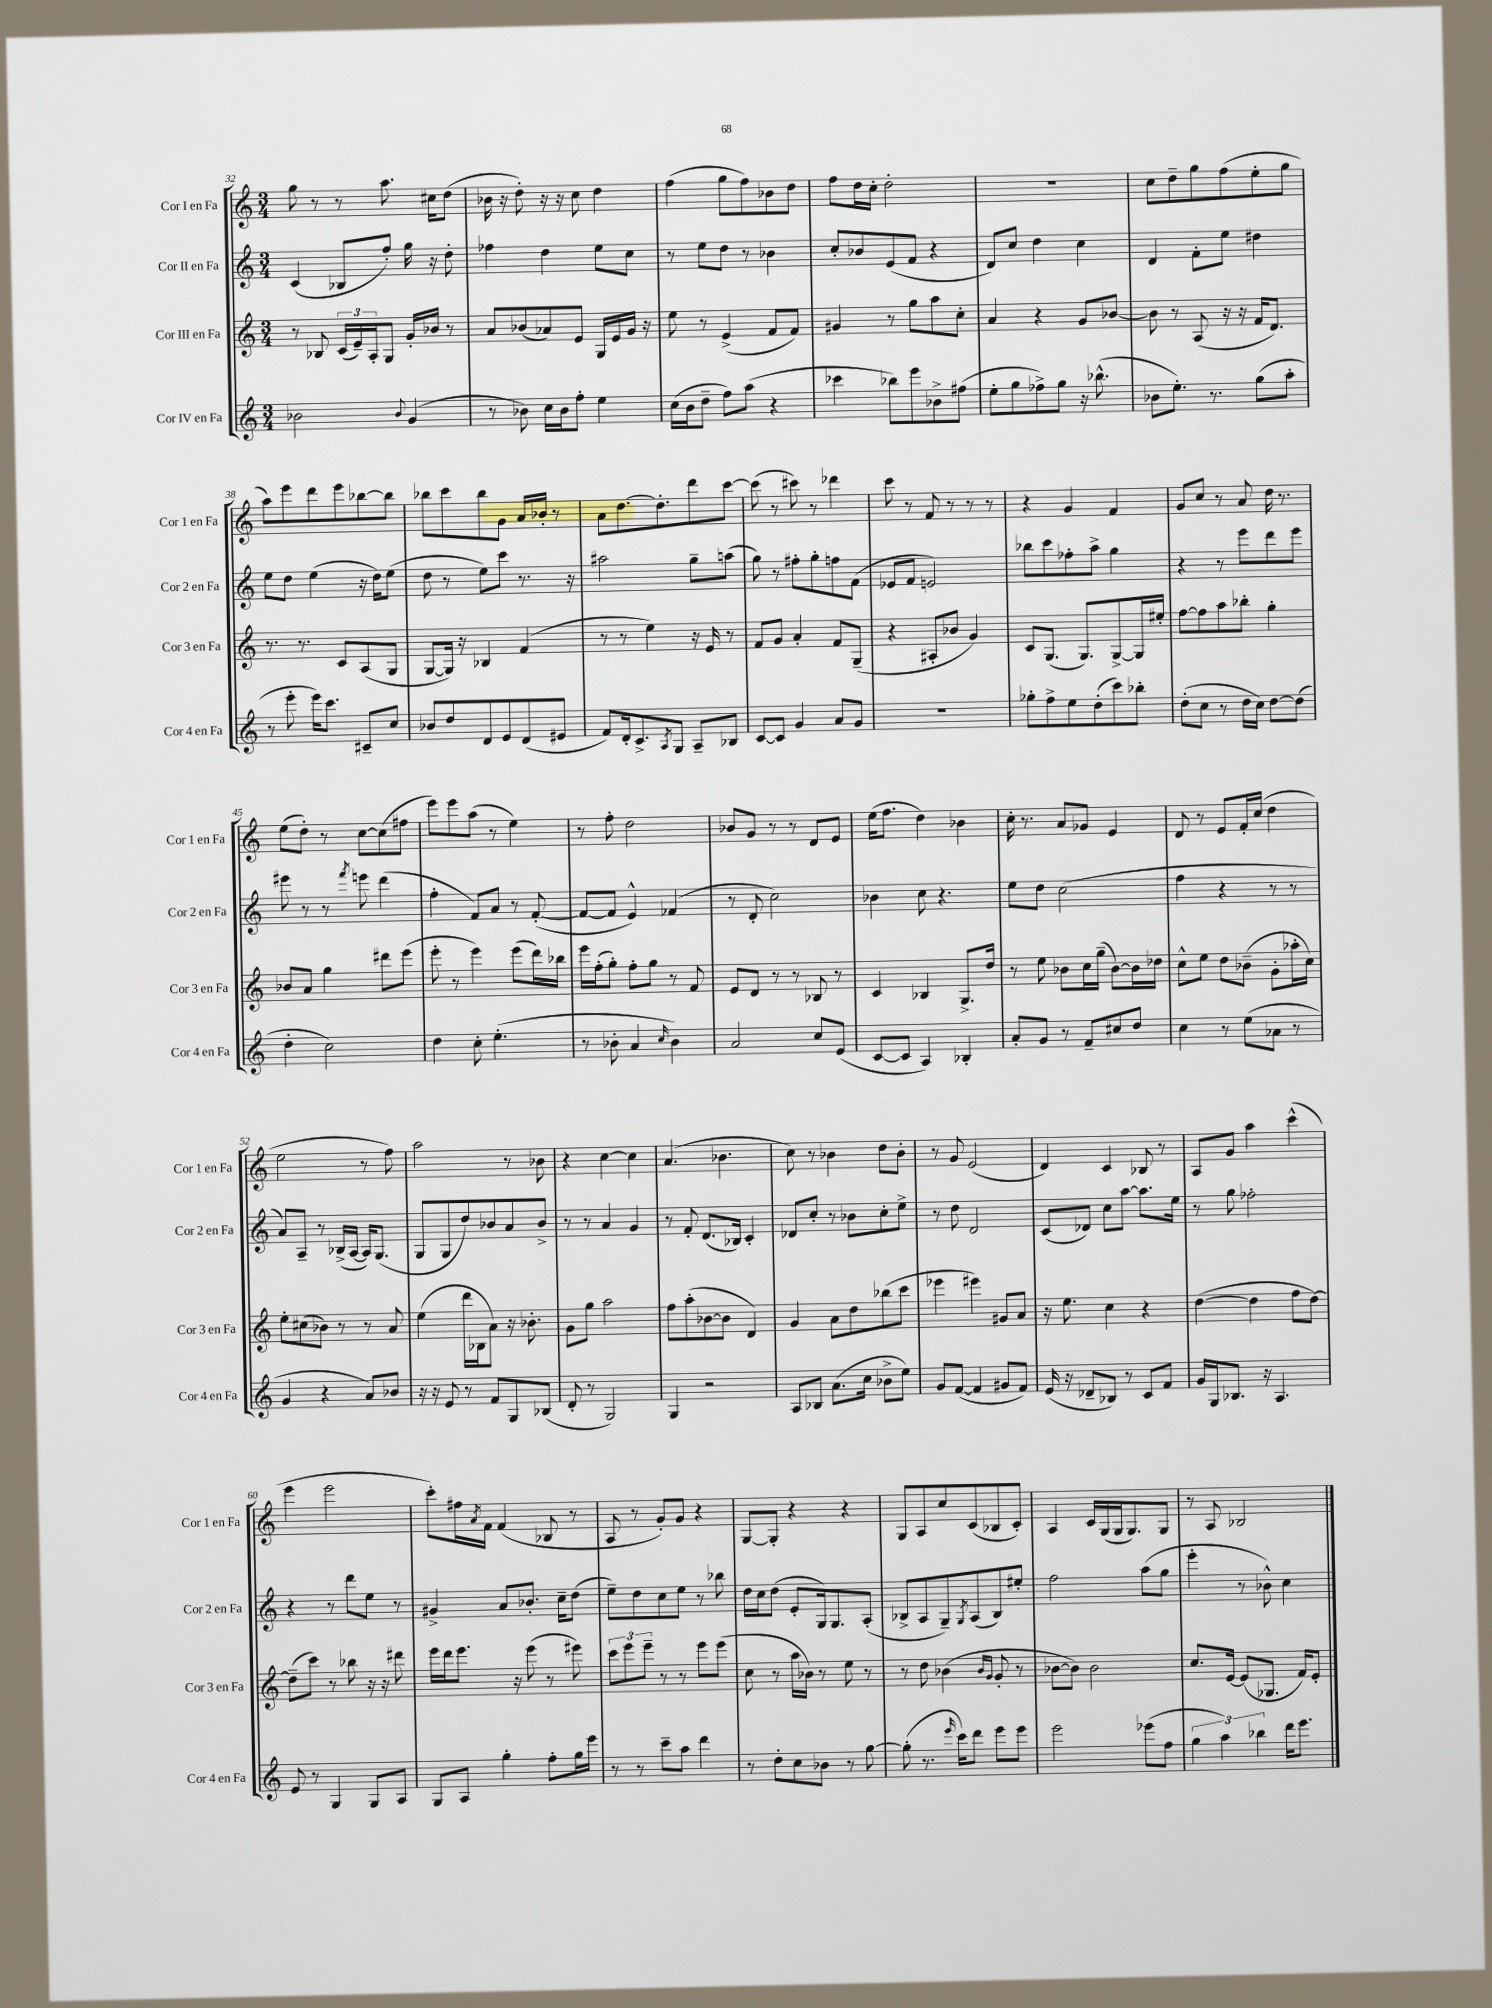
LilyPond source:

<<
\new StaffGroup <<
\new Staff = "s0" \with { instrumentName = "Cor I en Fa" shortInstrumentName = "Cor 1 en Fa" } {
    \clef treble \key c \major \numericTimeSignature \time 3/4
    g''8 r8 r8 a''8. cis''16 d''8( |
    bes'16 r16 d''8-.) r16 r16 c''8 d''4 |
    f''4( g''8 f''8) bes'8 d''8 |
    f''8 d''16 c''16-. d''2-. |
    R2. |
    c''8 d''8-- g''8 f''8( e''8-. g''8 |
    a''8) e'''8 d'''8 e'''8 bes''8~ bes''8 |
    bes''8 c'''8 bes''8 g'8 a'16 bes'16-. r8 |
    a'8 d''8.~ d''8.-. d'''8 c'''8~ |
    c'''8( r8 cis'''8) r8 des'''4 |
    c'''8 r8 f'8 r8 r8 r8 |
    r4 g'4 f'4 |
    g'8 c''8 r8 a'8 d''16 r8. |
    e''8( d''8-.) r8 c''8~ c''8( fis''8 |
    e'''8) e'''8 a''8( r8 e''4) |
    r8 f''8-. d''2 |
    bes'8 g'8 r8 r8 d'8 e'8 |
    e''16( f''8. d''4) bes'4 |
    c''16-. r8. a'8 ges'8 e'4 |
    d'8 r8 e'8 f'16-. c''16( d''4 |
    e''2 r8 f''8) |
    a''2 r8 bes'8 |
    r4 c''4~ c''4 |
    a'4.( bes'4. |
    c''8) r8 bes'4 d''8 bes'8-. |
    r8 g'8 e'2( |
    d'4) c'4 bes8 r8 |
    a8 g'8 a''4 c'''4-^( |
    e'''4 e'''2 |
    c'''8-.) fis''16 \acciaccatura { a'8 } f'16 f'4( bes8 r8 |
    a8 r8 g'8-.) g'8 r4 |
    g8~ g8-. r4 r4 |
    g8 a8 c''8 c'8( bes8 c'8-.) |
    a4 c'16 g16( g16 g8.) g8 |
    r8 a8 bes2 \bar "|." |
}
\new Staff = "s1" \with { instrumentName = "Cor II en Fa" shortInstrumentName = "Cor 2 en Fa" } {
    \clef treble \key c \major \numericTimeSignature \time 3/4
    c'4( bes8 f''8-.) g''16 r16 d''8-. |
    fes''4 d''4 e''8 c''8 |
    r8 e''8 d''8 r8 bes'4 |
    c''8-. bes'8 e'8( f'8 r4 |
    d'8) c''8 d''4 c''4 |
    d'4 f'8-. e''8 dis''4 |
    e''8 d''8 e''4( r16 d''16) e''8( |
    d''8 r8 e''8) c'''8 r8. r16 |
    ais''2 g''8-- a''8( |
    g''8) r8 fis''8-. g''8-. f''8 f'8( |
    ees'8 f'8 e'2) |
    bes''8 c'''8 fes''8-. a''8-> g''4 |
    r4 r8 e'''8 d'''8 e'''8 |
    eis'''8 r8 r8 \acciaccatura { f'''8 } e'''8 d'''4( |
    f''4-. f'8) a'8 r8 f'8~-.( |
    f'8~ f'8 e'4-^) fes'4( |
    r8 d'8-. c''2) |
    bes'4 c''8 r4. |
    e''8 d''8 c''2( |
    f''4 r4 r8 r8 |
    a'8) a8-- r8 bes16->( a16~ a16) g8.( |
    g8 g8 d''8) bes'8 a'8 bes'8-> |
    r8 r8 a'4 g'4 |
    r8 f'8-. d'8.( bes16) c'4-. |
    des'8 c''8-. r8 bes'8 c''8-. e''8-> |
    r8 d''8 d'2 |
    c'8( des'8) c''8 a''8~ a''8. e''16 |
    r8 g''8 fes''2-. |
    r4 r8 d'''8 e''8 r8 |
    gis'4-> a'8 bes'8.-. c''16-- d''8( |
    e''8--) d''8 c''8 e''8 r8 bes''8 |
    d''16 c''16 d''8( e'8-. g16) g8. a8-.( |
    bes8-> a8 g8--) \acciaccatura { g8 } a8( bes8) eis''8-. |
    f''2 a''8( g''8 |
    e'''4-. r8 bes'8-^) c''4 \bar "|." |
}
\new Staff = "s2" \with { instrumentName = "Cor III en Fa" shortInstrumentName = "Cor 3 en Fa" } {
    \clef treble \key c \major \numericTimeSignature \time 3/4
    r8 bes8 \tuplet 3/2 { c'16( e'16--) a16-. } g8 g'16-. bes'16 r8 |
    a'8 bes'8( aes'8) e'8 g16 e'16 g'16 r16 |
    e''8 r8 e'4->( f'8 f'8) |
    gis'4 r8 g''8 a''8 c''8-. |
    a'4 r4 g'8 bes'8~ |
    bes'8 r8 a8( r16 r16 f'16 d'8.) |
    r8. r8. c'8 a8( g8 |
    g8~ g16) r16 bes4 f'4( |
    r8 r8 e''4) r16 e'16 r8 |
    f'8 g'8 a'4-. f'8 g8--( |
    r4 ais8-. bes'8 g'4) |
    c'8 g8.( g8.) g8~-> g16 eis''16-. |
    f''8~ f''8 a''8 bes''8-. g''4-. |
    bes'8 a'8 g''4 dis'''8 e'''8( |
    e'''8-. r8 e'''4) e'''8( d'''16) bes''16 |
    e'''16 f''16-.( g''8-.) f''8-. g''8 r8 f'8 |
    e'8 d'8 r8 r8 bes8 r8 |
    c'4 bes4 g8.-> d''16 |
    r8 e''8 bes'8 c''16 g''16--( bes'8~) bes'16 des''16 |
    c''8-^ e''8 d''8 bes'8--( g'8-. aes''16-. c''16) |
    e''8-. cis''8( bes'8) r8 r8 a'8 |
    e''4( d'''16 bes16 a'8) r16 bes'8.-. |
    g'8 g''8 a''2 |
    f''8 a''8-.( bes'8~ bes'8 d'4) |
    g'4 a'8 d''8 bes''8( c'''8 |
    ees'''4 eis'''4) gis'8 a'8 |
    r16 e''8. c''4 r4 |
    d''4~( d''4 f''8 d''8~) |
    d''8--( c'''8) r8 bes''8 r16 r16 dis'''8 |
    e'''16 d'''16 e'''8. r16 e'''8( r8 eis'''8) |
    \tuplet 3/2 { c'''8 e'''8 e'''8-- } r8 r8 e'''8 e'''8( |
    c''8 r8 a''16 bes'16) r8 e''8 r8 |
    r8 d''8 bes'4( \grace { bes'16 g'16 } g'8-. r8 |
    bes'8~ bes'8) bes'2 |
    c''8. e'16~ e'8( ges8. f'16) e'8-. \bar "|." |
}
\new Staff = "s3" \with { instrumentName = "Cor IV en Fa" shortInstrumentName = "Cor 4 en Fa" } {
    \clef treble \key c \major \numericTimeSignature \time 3/4
    bes'2 \appoggiatura { bes'8 } g'4( |
    r8 bes'8) c''16 bes'16 f''8-. e''4 |
    c''16( b'16 d''8-- f''8) a''8( r4 |
    ces'''4 bes''8) e'''8 bes'8-> fis''8( |
    e''8-. g''8 fes''8->) g''8 r16 bes''8.-^( |
    bes'8 e''8.-.) r8. g''8( a''8-. |
    r8 e'''8-. e'''16) c'''8. cis'8-- c''8 |
    bes'8 d''8 d'8 e'8 d'8( eis'8 |
    f'8) d'16-. c'8.-> \acciaccatura { a8 } g8 a8-- bes8 |
    c'8~ c'8 g'4 a'8 g'8 |
    R2. |
    ges''8-. f''8-> e''8 d''8-.( c'''8) bes''8-. |
    d''8-.( c''8 r8 d''16 c''16) d''8~ d''8( |
    d''4-. c''2) |
    d''4 c''8-. e''4.-.( |
    r8 bes'8-. a'4 \grace { c''16 } bes'4) |
    a'2 c''8 e'8( |
    c'8~ c'8 a4) bes4-. |
    a'8-. g'8 r8 f'8-- cis''8 d''8 |
    c''4 r8 e''8( aes'8 r8 |
    g'4 r4 a'8) bes'8 |
    r16 r16 e'8 r8 f'8 g8 bes8( |
    d'8-. r8 g2) |
    g4 r2 |
    a8 bes8 a'8.( c''16 bes'8-> e''8) |
    g'8 f'8~( f'4 gis'8 f'8) |
    e'16( r16 des'8-- bes8) r8 c'8 f'8 |
    g'16 g16 bes8. r16 a4. |
    e'8 r8 g4 g8 a8 |
    g8 a8 g''4-. f''8-. g''16 e'''16 |
    r8 r8 c'''8-- a''8 d'''4 |
    r8 d''8-. c''8 bes'8 r8 g''8~ |
    g''8-.( r8. \grace { e'''16 } c'''16) d'''8 e'''8 e'''8 |
    e'''2 ees'''8( f''8 |
    \tuplet 3/2 { g''4 a''4) bes''4 } d'''16 e'''8. \bar "|." |
}
>>
>>
\layout { \context { \Score currentBarNumber = #32 } }
